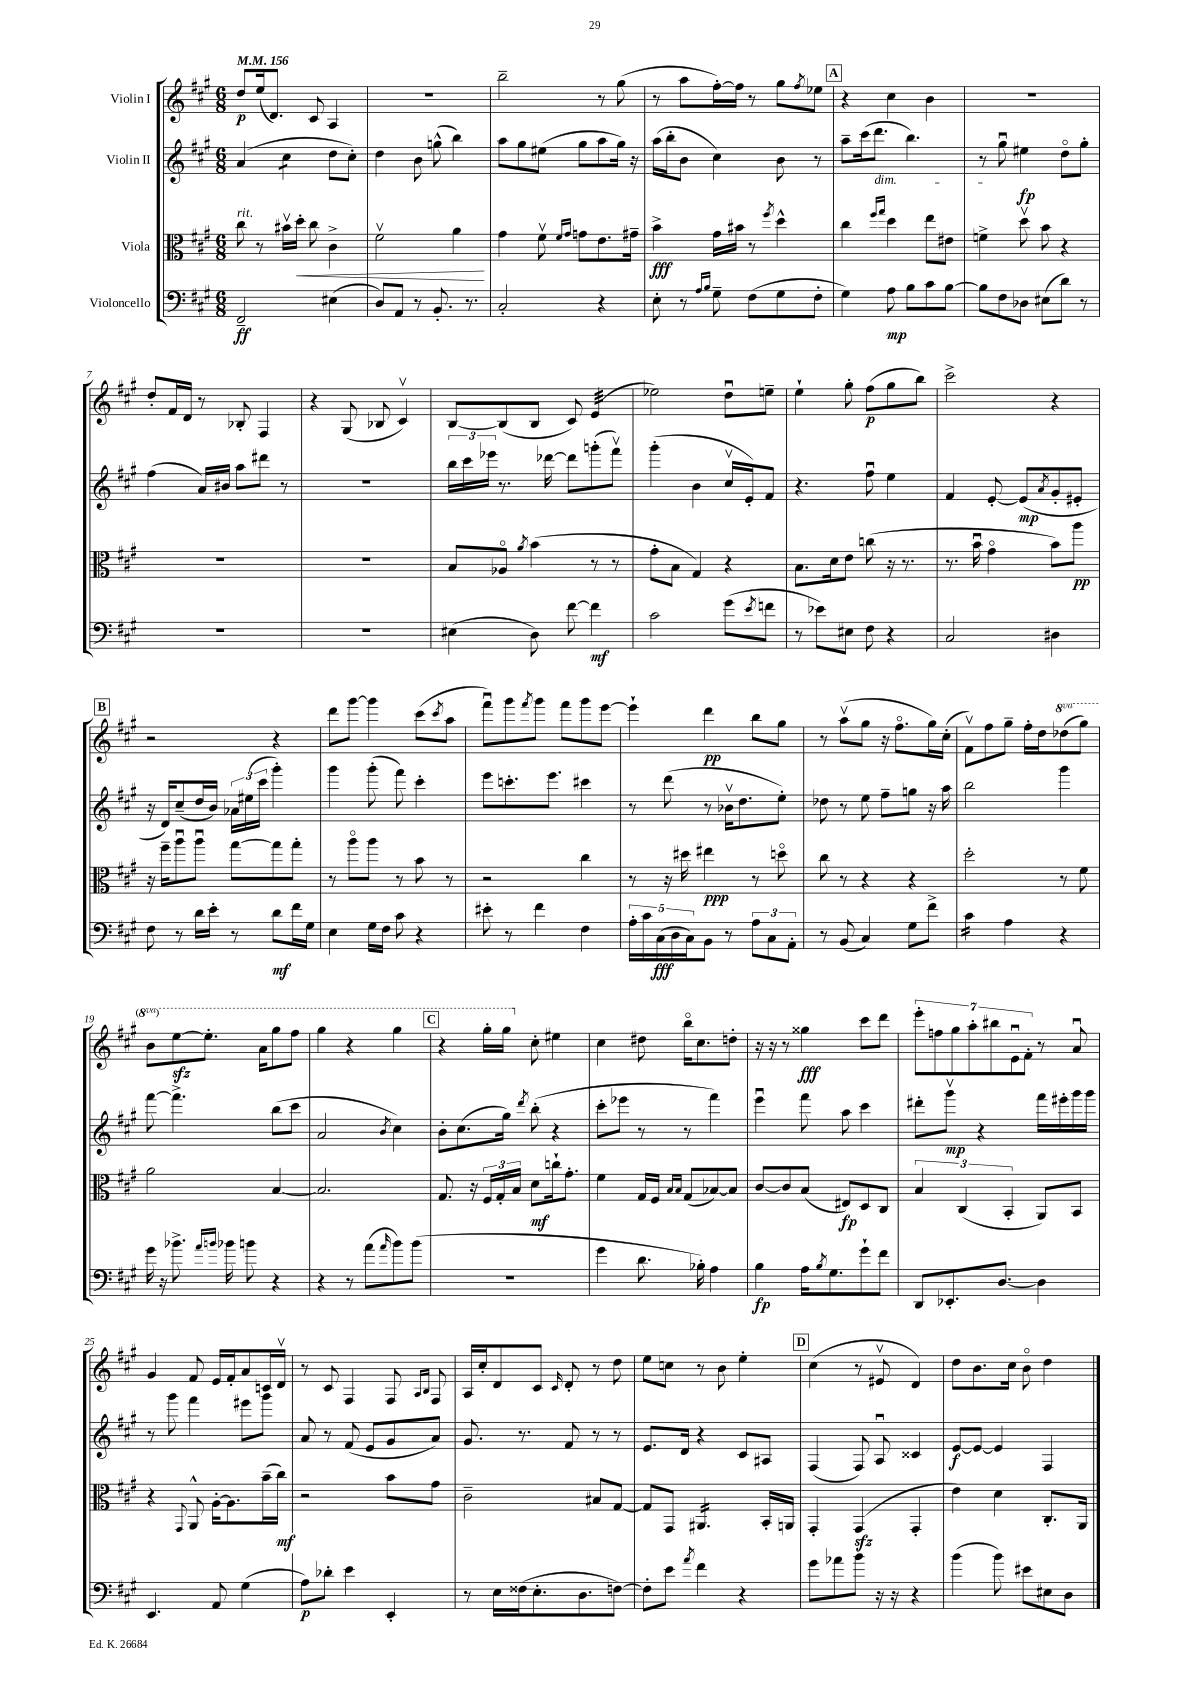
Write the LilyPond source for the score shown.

<<
\new StaffGroup <<
\new Staff = "s0" \with { instrumentName = "Violin I" } {
    \clef treble \key a \major \numericTimeSignature \time 6/8 \set Staff.ottavationMarkups = #ottavation-simple-ordinals \tempo 4 = 156
    d''8\p e''16( d'8.) cis'8 a4 |
    r2. |
    b''2-- r8 gis''8( |
    r8 a''8 fis''16~-.) fis''16 r8 gis''8 \acciaccatura { fis''8 } ees''8 |
    \mark \markup { \box "A" } r4 cis''4 b'4 |
    R2. |
    d''8-. fis'16 d'16 r8 bes8-. fis4 |
    r4 gis8( bes8 cis'4\upbow) |
    b8~ b8( b8 cis'8) e'4:32( |
    ees''2) d''8\downbow e''8-- |
    e''4-! gis''8-. fis''8\p( gis''8 b''8) |
    cis'''2-> r4 |
    \mark \markup { \box "B" } r2 r4 |
    d'''8 gis'''8~ gis'''4 cis'''8( \acciaccatura { cis'''8 } a''8 |
    fis'''8\downbow) gis'''8 \acciaccatura { fis'''8 } gis'''8 fis'''8 gis'''8 e'''8~ |
    e'''4-! d'''4\pp b''8 gis''8 |
    r8 a''8\upbow( gis''8 r16 fis''8.\flageolet gis''16) cis''16-.( |
    fis'8\upbow) fis''8 gis''8-- fis''16-. d''16 \ottava #1 des'''8( gis'''8) |
    b''8 e'''8~\sfz e'''8.-. a''16 gis'''8 fis'''8 |
    gis'''4 r4 gis'''4 |
    \mark \markup { \box "C" } r4 gis'''16-. gis'''16 \ottava #0 cis''8-. eis''4 |
    cis''4 dis''8 b''16\flageolet cis''8. d''8-. |
    r16 r16 r8 gisis''4\fff cis'''8 d'''8 |
    \tuplet 7/4 { e'''8-. f''8 gis''8 a''8-. bis''8 e'8\downbow fis'8-. } r8 a'8\downbow |
    gis'4 fis'8 e'16 fis'16-. a'8 c'16 d'16\upbow |
    r8 cis'8 fis4 fis8 \grace { a16 b16 } fis8 |
    a16 cis''16-. d'8 cis'8 \grace { cis'16 } d'8-. r8 d''8 |
    e''8 c''8 r8 b'8 e''4-. |
    \mark \markup { \box "D" } cis''4( r8 eis'8\upbow d'4) |
    d''8 b'8. cis''16 b'8\flageolet d''4 \bar "|." |
}
\new Staff = "s1" \with { instrumentName = "Violin II" } {
    \clef treble \key a \major \numericTimeSignature \time 6/8
    a'4( cis''4:8 d''8 cis''8-.) |
    d''4 b'8 g''8-^( b''4) |
    a''8 gis''8 eis''8( gis''8 a''8 gis''16) r16 |
    a''16( b''16-. b'8 cis''4) b'8 r8 |
    \mark \markup { \box "A" } a''8-- cis'''16( d'''8.\dim b''4.) |
    r8 gis''8\downbow\! eis''4\fp d''8\flageolet gis''8-. |
    fis''4( a'16) bis'16 a''8 dis'''8 r8 |
    r2. |
    \tuplet 3/2 { b''16 cis'''16 ees'''16 } r8. des'''16~ des'''8 g'''8-.( fis'''8\upbow) |
    gis'''4-.( b'4 cis''16\upbow e'16-.) fis'8 |
    r4. fis''8\downbow e''4 |
    fis'4 e'8~-. e'8\mp( \acciaccatura { a'8 } gis'8-. eis'8-. |
    \mark \markup { \box "B" } r16 d'16) cis''8--( d''16 b'16) \tuplet 3/2 { aes'16 eis''16( cis'''16 } gis'''4-.) |
    gis'''4 gis'''8-.( fis'''8) cis'''4-. |
    e'''8 c'''8.-. e'''8. cis'''4 |
    r8 d'''8( r8 bes'16\upbow d''8. e''8-.) |
    des''8 r8 e''8 fis''8-- g''8 r16 a''16 |
    b''2 gis'''4 |
    fis'''8~ fis'''4.-> b''8( cis'''8 |
    a'2 \acciaccatura { b'8 } cis''4) |
    \mark \markup { \box "C" } b'8-. cis''8.( gis''16) \acciaccatura { d'''8 } b''8-.( r4 |
    cis'''8-. ees'''8 r8 r8 fis'''4) |
    e'''4\downbow fis'''8 a''8 cis'''4 |
    dis'''8-. gis'''8\upbow\mp r4 fis'''16 eis'''16-. gis'''16 gis'''16 |
    r8 gis'''8 fis'''4 eis'''8 gis'''8 |
    a'8 r8 fis'8( e'8 gis'8 a'8) |
    gis'8. r8. fis'8 r8 r8 |
    e'8. d'16 r4 cis'8 ais8 |
    \mark \markup { \box "D" } fis4( fis8) a8\downbow cisis'4 |
    e'8~\f e'8~ e'4 fis4 \bar "|." |
}
\new Staff = "s2" \with { instrumentName = "Viola" } {
    \clef alto \key a \major \numericTimeSignature \time 6/8
    cis''8^\markup { \italic "rit." } r8 bis'16\upbow d''16-.\< cis''8 cis'4-> |
    fis'2\upbow a'4\! |
    gis'4 fis'8\upbow \grace { fis'16 gis'16 } g'8 e'8. gis'16-- |
    b'4->\fff gis'16 bis'16 r8 \acciaccatura { fis''8 } d''4-^ |
    \mark \markup { \box "A" } cis''4 \grace { fis''16 gis''16 } d''4 e''8 eis'8 |
    f'4-> d''8\upbow b'8 r4 |
    R2. |
    R2. |
    b8 aes8\flageolet \acciaccatura { a'8 } b'4( r8 r8 |
    gis'8-. b8 gis4) r4 |
    b8. d'16 e'8 c''8( r16 r8. |
    r8. b'16\downbow gis'4\flageolet b'8) a''8\pp |
    \mark \markup { \box "B" } r16 fis''16-- a''8\downbow a''8\downbow gis''8~ gis''8 gis''8-. |
    r8 a''8\flageolet a''8 r8 b'8 r8 |
    r2 cis''4 |
    r8 r16 dis''16 eis''4\ppp r8 d''8\flageolet |
    cis''8 r8 r4 r4 |
    d''2-. r8 fis'8 |
    a'2 b4~ |
    b2. |
    \mark \markup { \box "C" } gis8. r16 \tuplet 3/2 { fis16 gis16-. b16 } d'8\mf c''16-! gis'8.-. |
    fis'4 gis16 fis16 \grace { b16 b16 } gis8( bes8~) bes8 |
    cis'8~ cis'8 b8( eis8\fp) d8 cis8 |
    \tuplet 3/2 { b4 cis4( b,4-. } a,8) b,8 |
    r4 \appoggiatura { gis,8 } a,8-^ a16~-. a8. b'16--( cis''16\mf) |
    r2 b'8 gis'8 |
    cis'2-- bis8 gis8~ |
    gis8 gis,8 ais,4.:16 b,16-. a,16 |
    \mark \markup { \box "D" } gis,4-. gis,4\sfz( gis,4-. |
    e'4) d'4 cis8.-. a,16 \bar "|." |
}
\new Staff = "s3" \with { instrumentName = "Violoncello" } {
    \clef bass \key a \major \numericTimeSignature \time 6/8
    fis,2--\ff eis4( |
    d8) a,8 r8 b,8.-. r8. |
    cis2-. r4 |
    e8-. r8 \grace { a16 b16 } gis8-- fis8( gis8 fis8-. |
    \mark \markup { \box "A" } gis4) a8\mp b8 cis'8 b8~ |
    b8 fis8 des8 eis8( d'8) r8 |
    R2. |
    R2. |
    eis4( d8) fis'8~ fis'4\mf |
    cis'2 gis'8( \acciaccatura { e'8 } f'8 |
    r8 ees'8) eis8 fis8 r4 |
    cis2 dis4 |
    \mark \markup { \box "B" } fis8 r8 d'16 e'16-. r8 d'8\mf fis'16 gis16 |
    e4 gis16 fis16 cis'8 r4 |
    eis'8-. r8 fis'4 fis4 |
    \tuplet 5/4 { a16-. cis'16 cis16\fff( d16 cis16) } b,8 r8 \tuplet 3/2 { a8 cis8 a,8-. } |
    r8 b,8( cis4) gis8 fis'8-> |
    cis'4:16 a4 r4 |
    gis'16 r16 bes'8.-> \grace { a'16 b'16 } bes'16 b'8 r4 |
    r4 r8 a'8( \grace { a'16 } b'8) b'8( |
    \mark \markup { \box "C" } R2. |
    gis'4 d'8. bes16-.) a4 |
    b4\fp a16 \acciaccatura { b8 } gis8. gis'8-! fis'8 |
    d,8 ees,8.-. d8.~ d4 |
    e,4. a,8 gis4( |
    a8\p) des'8-. e'4 e,4-. |
    r8 e16 fisis16( e8.-. d8. f8~) |
    f8-. e'8 \acciaccatura { a'8 } fis'4 r4 |
    \mark \markup { \box "D" } gis'8 aes'8 b'8 r16 r16 r4 |
    b'4( b'8) eis'8 eis8 d8 \bar "|." |
}
>>
>>
